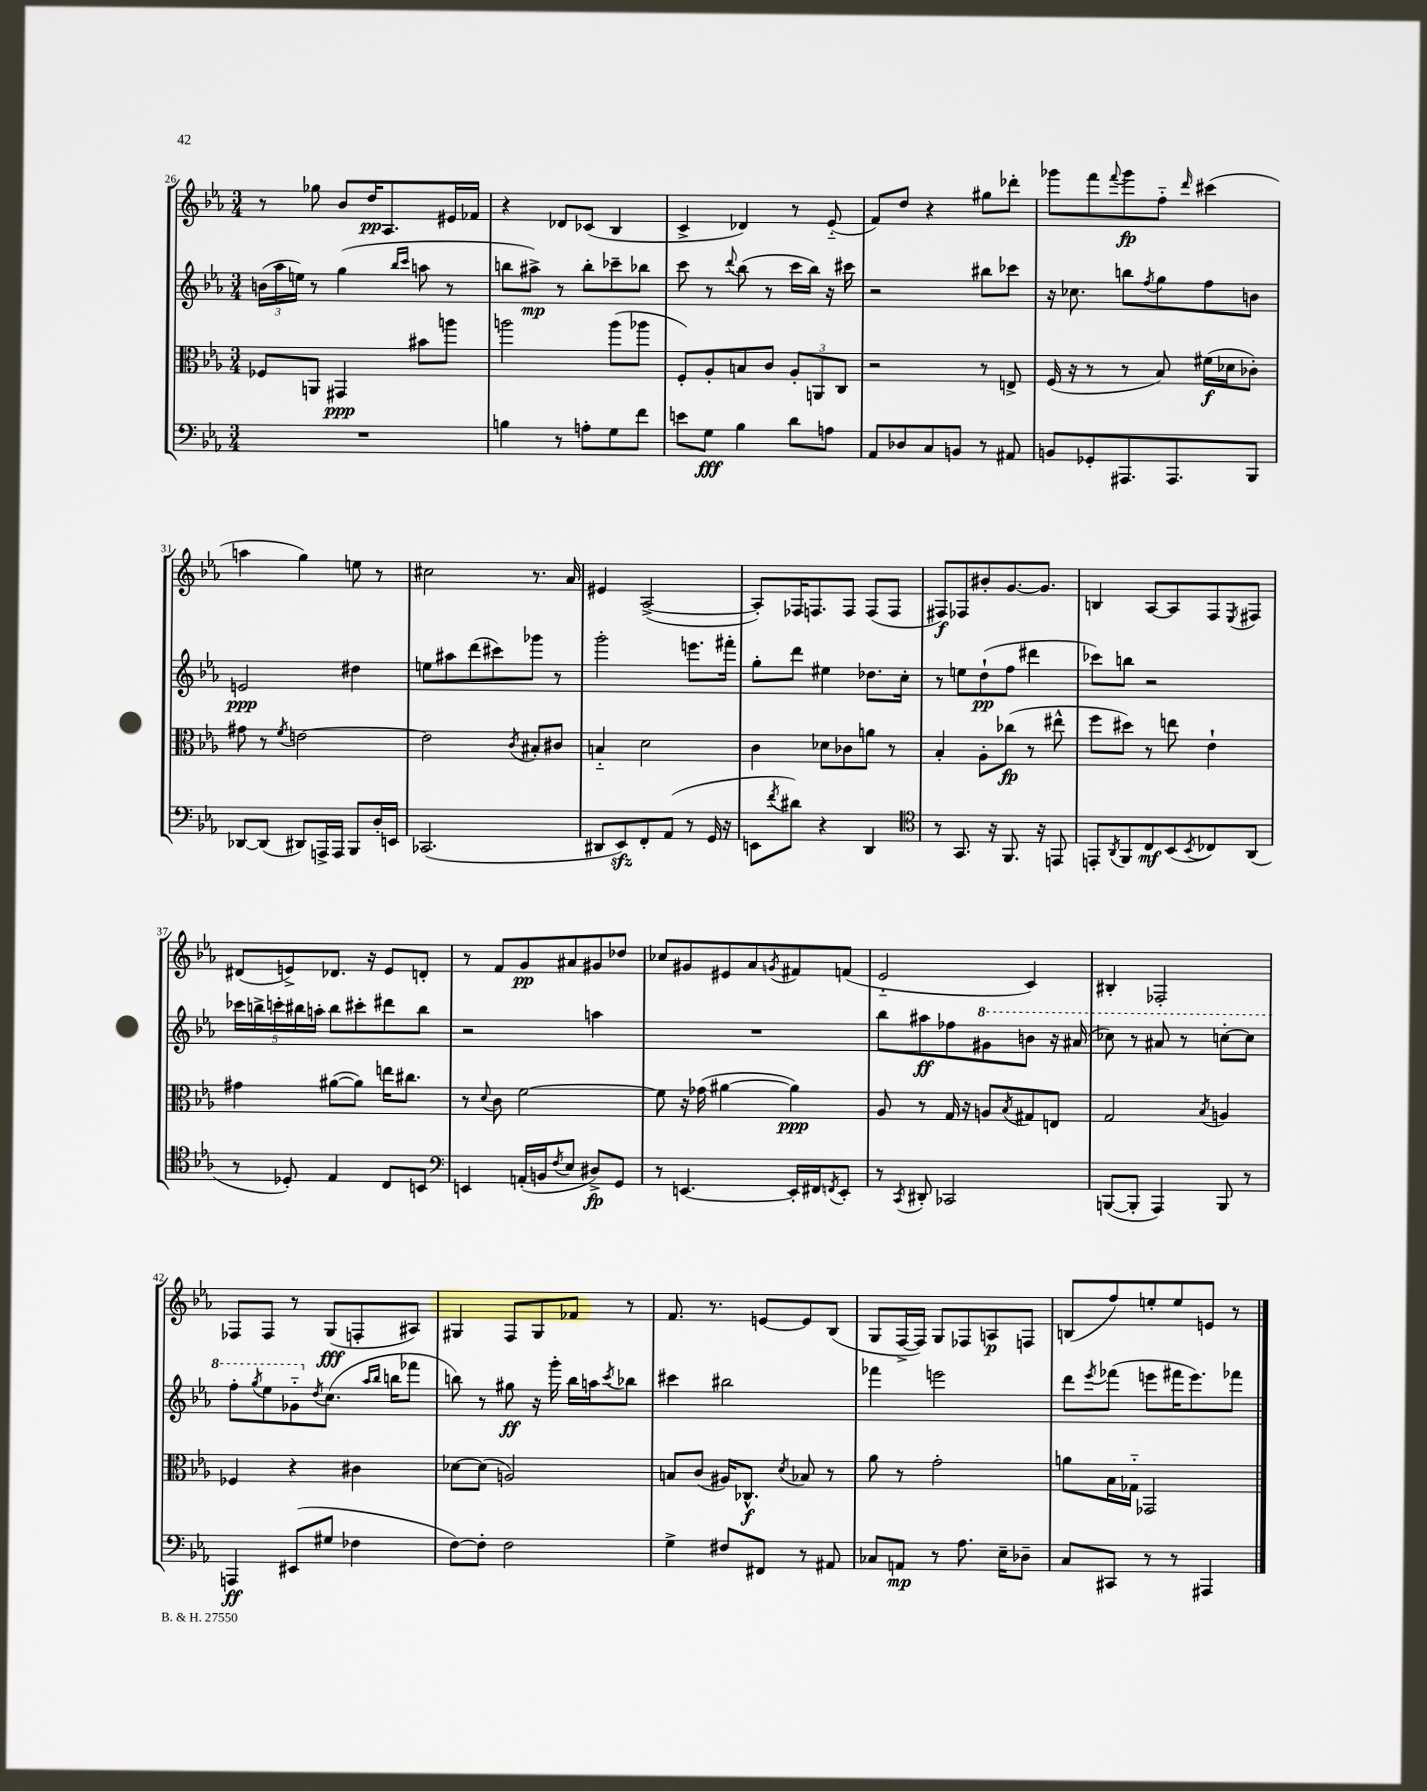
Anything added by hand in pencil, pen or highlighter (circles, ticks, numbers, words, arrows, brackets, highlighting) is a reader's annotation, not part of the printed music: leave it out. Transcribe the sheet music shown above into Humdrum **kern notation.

**kern	**kern	**kern	**kern
*staff4	*staff3	*staff2	*staff1
*clefF4	*clefC3	*clefG2	*clefG2
*k[b-e-a-]	*k[b-e-a-]	*k[b-e-a-]	*k[b-e-a-]
*M3/4	*M3/4	*M3/4	*M3/4
2.r	8F-/L	(24b\LL	8r
.	.	24aa-\	.
.	.	24ee\JJ)	.
.	8AA/J	8r	8gg-\
.	4GG#/	(4gg\	8b-/L
.	.	.	16dd/K
.	.	.	8.A-/
.	.	16qqbb-/LL	.
.	.	16qqccc/JJ	.
.	8b#\L	8aa\	.
.	8aa\J	8r	16e#/L
.	.	.	16f-/JJ
=	=	=	=
4B\	2aa\	8bb\L	4r
.	.	8aa#^\J)	.
8r	.	8r	8d-/L
8A'\L	.	8bb'\L	(8c-/J
8G\	(8aa\L	8ccc-~\	4B-/
8f\J	8aa-\J	8bb-\J	.
=	=	=	=
8e\L	8F'/L)	8ccc\	4c^/
8G\J	8A-'/	8r	.
.	.	8qqddd/	.
4B-\	8B/	(8bb-\	4d-/)
.	8c/J	8r	.
8d\L	12A-'/L	16ccc\LL	8r
.	.	16bb-\JJ)	.
.	12AA/	.	.
8A\J	.	16r	(8e-'~/
.	12C/J	.	.
.	.	16ccc#\	.
=	=	=	=
8AA-/L	2r	2r	8f/L)
8D-/	.	.	8dd/J
8C/	.	.	4r
8BB/J	.	.	.
8r	8r	8bb#\L	8gg#\L
8AA#/	8E^/	8ccc-\J	8ddd-'\J
=	=	=	=
8BB/L	(16F/	16r	8ggg-\L
.	16r	8.cc-\	.
8GG-'/	8r	.	8fff\
.	.	.	8qqfff/
8.AAA#/	8r	8bb\L	8ggg-\
.	.	8qff/	.
.	8B-/)	8gg\	8ff'~\J
8.AAA#/	.	.	.
.	.	.	16qqddd/
.	(16f#\LL	8ff\	(4ccc#\
.	16d-\J	.	.
8BBB-/J	8c-'\J)	8b\J	.
=	=	=	=
[8DD-/L	8g#\	2e/	4aa\
(8DD-/]J	8r	.	.
.	8qf/	.	.
8DD#/L)	[2e\	.	4gg\)
16AAA^/L	.	.	.
16AAA/JJ	.	.	.
8BBB-/L	.	4dd#\	8ee\
16D'/L	.	.	8r
16EE/JJ	.	.	.
=	=	=	=
(2.CC-/	2e\]	8ee\L	2cc#\
.	.	8aa#\	.
.	.	(8ddd\	.
.	.	8ccc#\)	.
.	8qc/	.	.
.	8B#'/L	8ggg-\J	8.r
.	8c#/J	8r	.
.	.	.	16a-/
=	=	=	=
8DD#/L	4B'~/	2ggg'\	4e#/
8EE-/)	.	.	.
8FF'/	2d\	.	([2A-^/
(8AA-/J	.	.	.
8r	.	8.eee\L	.
16GG/	.	.	.
16r	.	16fff#'\Jk	.
=	=	=	=
8EE\L	4c\	8gg'\L	8A-'/]L)
8qf/	.	.	.
8d#\J)	.	8ddd\J	16F-/K
.	.	.	8.F/
4r	8d-\L	4ee#\	.
.	8c-\	.	8F/J
4DD/	8a\J	8.dd-\L	(8F/L
.	8r	.	8F/J
.	.	16cc'\Jk	.
=	=	=	=
*clefC4	*	*	*
8r	4B-'/	8r	8F#/L)
8.GG/	.	8ee\L	8F-/
.	8A-'\L	(8dd`\	8b#'/
16r	.	.	.
8.FF/	(8cc-\J	8ff\J	[8.g/
.	8r	4ddd#\	.
16r	.	.	8.g/]J
8EE/	8ee#^^\	.	.
=	=	=	=
8EE'/L	8ff\L	8ccc-\L)	4B/
8qAA-/	.	.	.
8FF/	8dd#\J)	8bb\J	.
8C/	8r	2r	[8A-/L
(8BB-/	8ee\	.	8A-/]
8qBB-/	.	.	.
8C-/)	4e-`\	.	8F/
.	.	.	8qE-/
(8AA-/J	.	.	8F#/J
=	=	=	=
8r	4g#\	20ccc-\LL	(8d#/L
.	.	20bb^\	.
.	.	20ccc'\	.
8D-'/)	.	.	8e^/)
.	.	20bb#\	.
.	.	20aa'\JJ	.
4E-/	([8a#\L	8bb#\L	8.d-/J
.	8a#\]J)	8ccc#'\	.
.	.	.	16r
8C/L	16ee\LK	8ddd#\	8e/L
.	8.cc#\J	.	.
8BB/J	.	8bb#\J	8d'/J
=	=	=	=
*clefF4	*	*	*
4EE/	8r	2r	8r
.	8qqd/	.	.
.	8c\	.	8f/L
(16AA'/LL	[2f\	.	8g/
16BB/J	.	.	.
8qF/	.	.	.
8E-/J	.	.	8a#/
8D#^/L)	.	4aa\	8g#/
8GG/J	.	.	8dd-/J
=	=	=	=
8r	8f\]	2.r	8cc-/L
[4.EE/	16r	.	8g#/
.	(16g-\	.	.
.	[4a#\	.	8e#/
.	.	.	8a-/
.	.	.	8qg/
16EE'/]LL	4a#\])	.	8f#/
16FF#/J	.	.	.
8qFF/	.	.	.
8EE'/J	.	.	(8f/J
=	=	=	=
8r	8A-/	8bb-\L	2e-'~/
8qCC/	.	.	.
8DD#'/	8r	8aa#\	.
2CC-/	16G/	8ff-\	.
.	16r	.	.
.	8A/L	8gg#\	.
.	8qB-/	.	.
.	8G#/	8bb\J	4c/)
.	8E/J	16r	.
.	.	(16aa#/	.
=	=	=	=
([8BBB/L	2G/	8ccc-\)	4B#'/
8BBB'/]J	.	8r	.
4AAA-/)	.	8aa#/	2F-'/
.	.	8r	.
.	8qB-/	.	.
8BBB/	4A/	[8ccc'\L	.
8r	.	8ccc\]J	.
=	=	=	=
4AAA/	4F-/	8fff'\L	8F-/L
.	.	8qggg/	.
.	.	8eee-\	8F-/J
(8EE#/L	4r	8gg-'~\	8r
.	.	8qdd/	.
8G#/J	.	(8.cc\J	(8G/L
4F-\	4c#\	.	8F'/
.	.	16qqaa-/LL	.
.	.	16qqbb-/JJ	.
.	.	16bb\LK	.
.	.	8fff-\J	8A#/J)
=	=	=	=
[8F\L)	[8d-\L	8bb\)	4G#/
8F'\]J	(8d-\]J	8r	.
2F\	2A/)	8gg#\	8F/L
.	.	16r	8G#/
.	.	16ggg'\	.
.	.	16bb\LL	8f-/J
.	.	16aa\J	.
.	.	8qccc/	.
.	.	8bb-\J	8r
=	=	=	=
4G^\	8B/L	4ccc#\	8.f/
.	(8c/J	.	.
.	.	.	8.r
8F#/L	16A#/LK)	2bb#\	.
.	8.C-^^/J	.	.
8FF#/J	.	.	[8e/L
.	8qd/	.	.
8r	8B-/	.	8e/]
8AA#/	8r	.	(8B-/J
=	=	=	=
8C-/L	8a-\	4fff-\	8G/L
8AA/J	8r	.	[16F^/L
.	.	.	16F/]JJ)
8r	2g'\	2eee\	8G/L
8.A-\	.	.	8F-/
.	.	.	8A/
16E-~\LK	.	.	.
8D-~\J	.	.	8F/J
=	=	=	=
8C/L	8a\L	8ddd\L	(8B/L
.	.	8qeee-/	.
8CC#/J	16B-\L	(8fff-\J	8ff/)
.	16G-'~\JJ	.	.
8r	2GG-/	8eee\L	8ee'/
8r	.	16fff#\K	8ee/
.	.	8.eee\)	.
4AAA#/	.	.	8e/J
.	.	8fff-\J	8r
==	==	==	==
*-	*-	*-	*-
